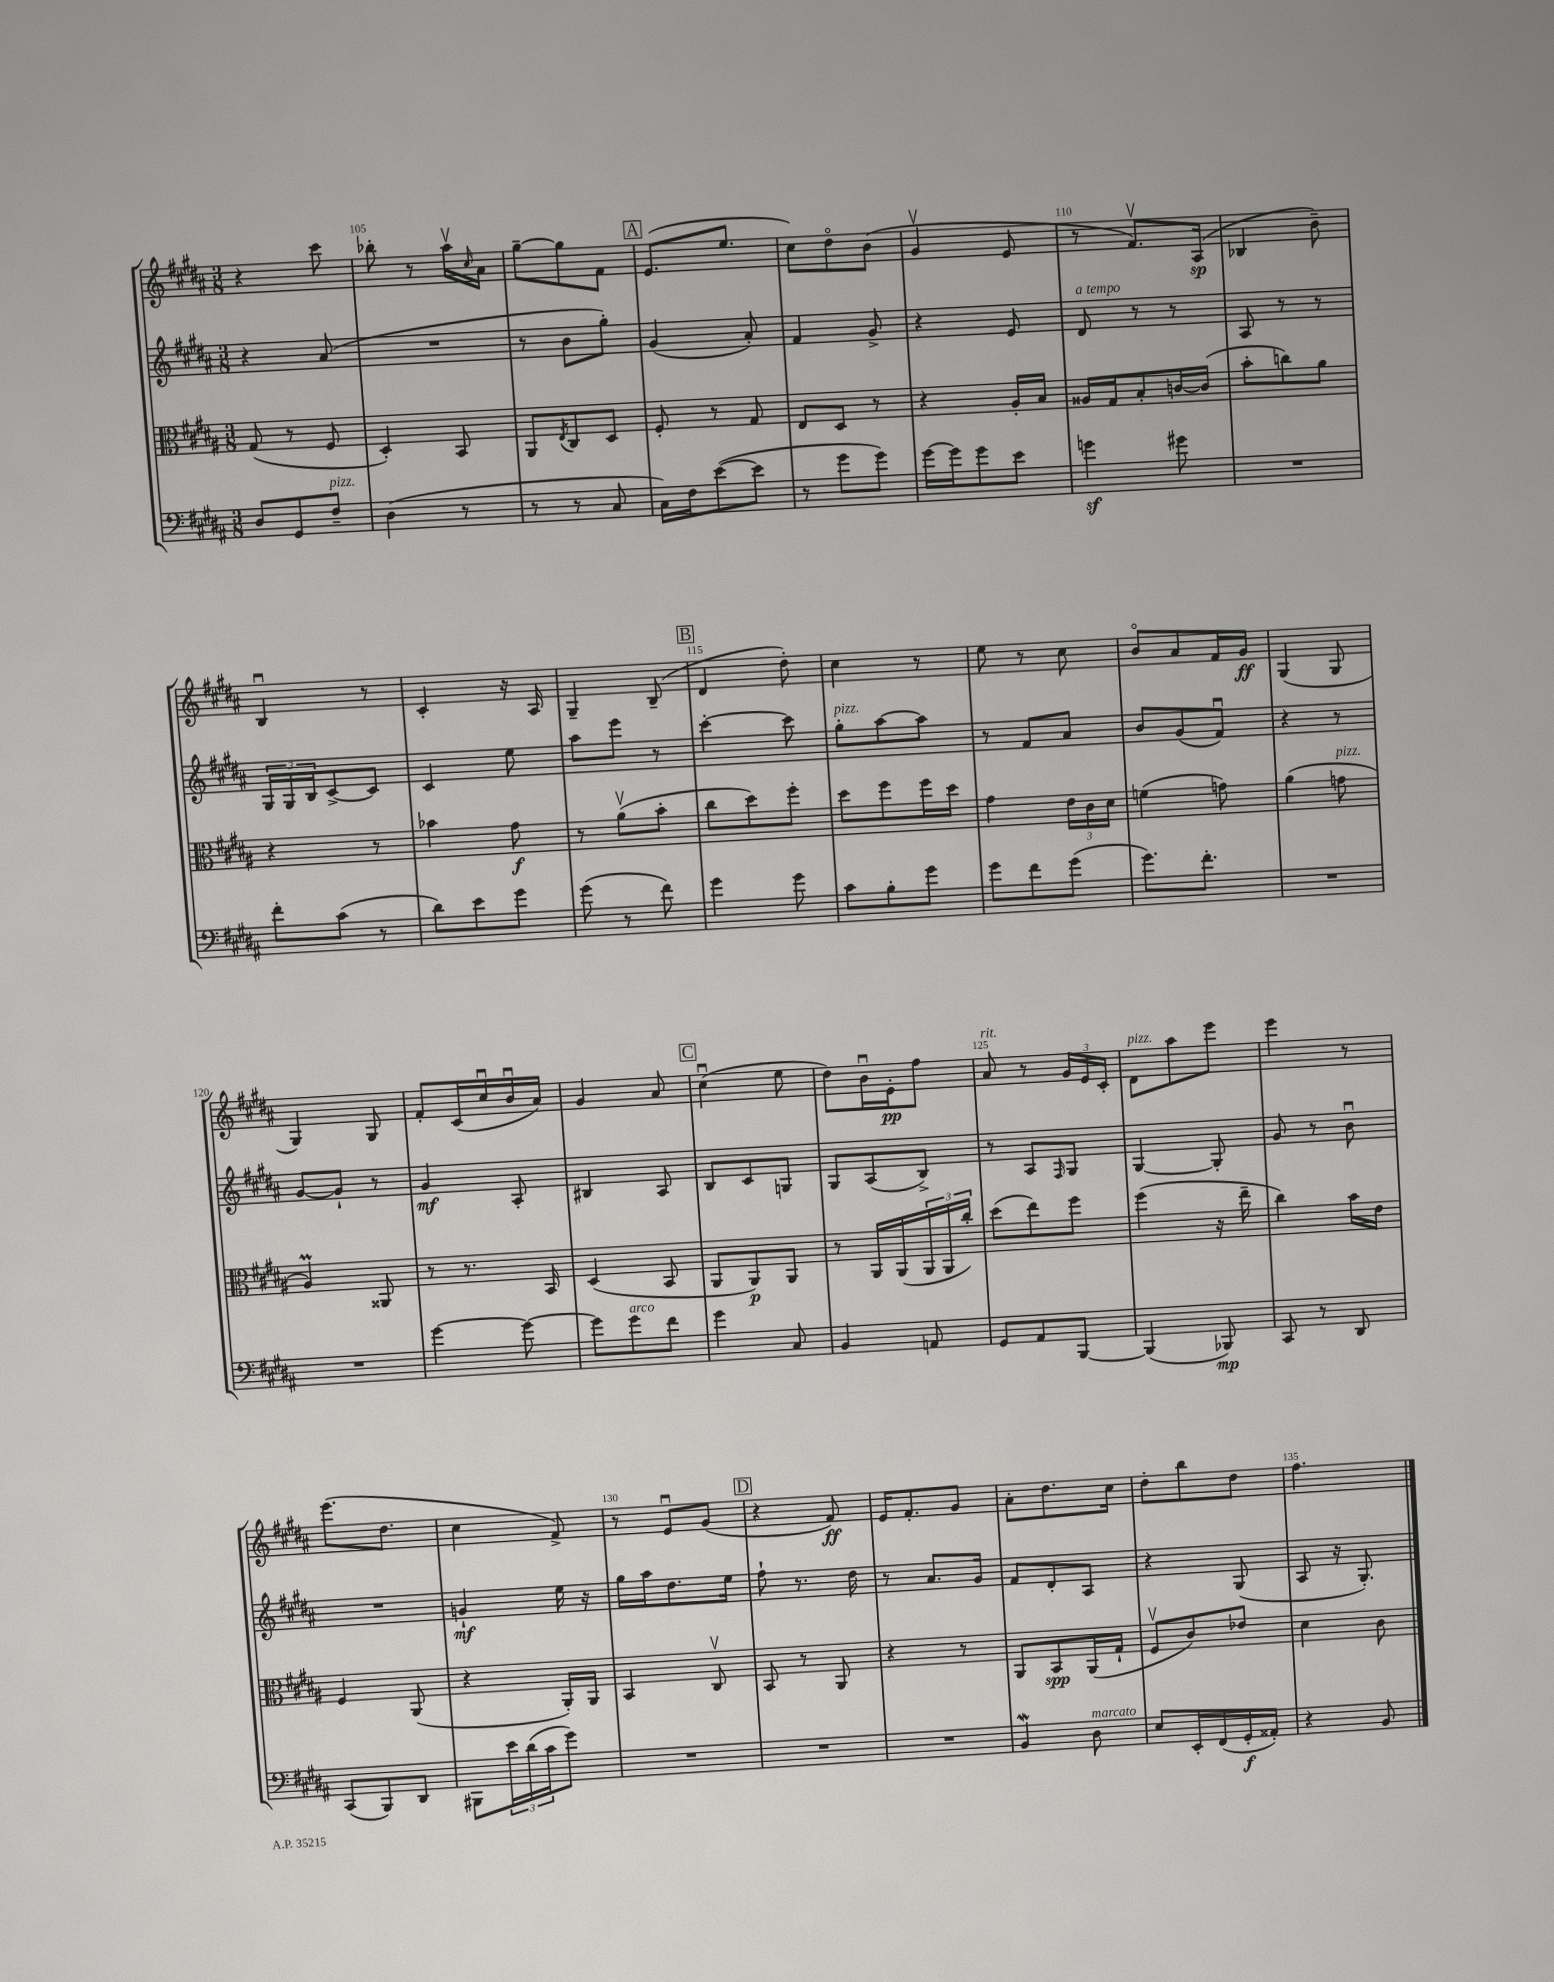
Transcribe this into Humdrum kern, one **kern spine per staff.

**kern	**kern	**kern	**kern
*staff4	*staff3	*staff2	*staff1
*clefF4	*clefC3	*clefG2	*clefG2
*k[f#c#g#d#a#]	*k[f#c#g#d#a#]	*k[f#c#g#d#a#]	*k[f#c#g#d#a#]
*M3/8	*M3/8	*M3/8	*M3/8
8D#/L	(8G#/	4r	4r
8GG#/	8r	.	.
8F#~/J	8F#/	(8a#/	8ccc#\
=	=	=	=
(4D#\	4D#'/)	4.r	8bb-'\
.	.	.	8r
8r	8BB/	.	16aa#v\LL
.	.	.	16qqcc#/
.	.	.	16a#\JJ
=	=	=	=
8r	8AA#/L	8r	[8gg#~\L
.	8qE/	.	.
8r	8C#/	8b\L	8gg#\]
8C#/	8D#/J	8gg#'\J)	8f#\J
=	=	=	=
16C#\LL)	8F#'/	(4g#/	(8.e/L
16F#\J	.	.	.
([8e\	8r	.	.
.	.	.	8.ee/J
8e\]J	8G#/	8a#'/)	.
=	=	=	=
8r	8E/L	4f#/	8cc#\L)
8g#\L	8D#/J	.	8dd#o\
8g#\J)	8r	8g#^/	(8b\J
=	=	=	=
[16g#\LL	4r	4r	4g#v/
16g#\]J	.	.	.
8g#\	.	.	.
8e\J	16A#'/LL	8e/	8e/
.	16B/JJ	.	.
=	=	=	=
4g\	16A##/LL	8d#/	8r
.	16G#/J	.	.
.	8B'/	8r	8.f#v/L)
8g#\	[16c/L	8r	.
.	(16c/]JJ	.	(16A#/Jk
=	=	=	=
4.r	8b'\L	8A#/	4B-/
.	8cc\)	8r	.
.	8a#\J	8r	8b~\)
=	=	=	=
8f#'\L	4r	24G#/LL	4Bu/
.	.	24G#/	.
.	.	24B/J	.
(8c#\J	.	[8c#^/	.
8r	8r	8c#/]J	8r
=	=	=	=
8d#\L)	4b-\	4c#/	4c#'/
8e\	.	.	.
8g#\J	8g#\	8ee\	16r
.	.	.	16A#/
=	=	=	=
(8g#\	8r	8aa#\L	4G#~/
8r	(8a#v\L	8eee\J	.
8f#\)	8b'\J	8r	(8B~/
=	=	=	=
4g#\	8cc#\L	[4ccc#'\	4d#/
.	8dd#\)	.	.
8g#\	8ff#'\J	8ccc#\]	8dd#'\)
=	=	=	=
8c#\L	8dd#\L	8gg#'\L	4cc#\
8B'\	8ff#\	[8aa#\	.
8g#\J	16ff#\L	8aa#\]J	8r
.	16dd#\JJ	.	.
=	=	=	=
8g#\L	4g#\	8r	8ee\
8f#\	.	8f#/L	8r
(8g#\J	24e\LL	8a#/J	8cc#\
.	24c#\	.	.
.	24d#\JJ	.	.
=	=	=	=
8.g#\L)	(4f\	8b/L	8bo/L
.	.	(8g#/	8a#/
8.f#'\J	.	.	.
.	8g\)	8f#u/J)	16f#/L
.	.	.	16g#/JJ
=	=	=	=
4.r	(4a#\	4r	(4G#/
.	8g\	8r	8G#/
=	=	=	=
4.r	4A#/)	[8g#/L	4G#/)
.	.	8g#`/]J	.
.	8AA##/	8r	8G#/
=	=	=	=
[4g#\	8r	4g#/	8f#'/L
.	8.r	.	(16c#/L
.	.	.	16cc#u/
8g#\_	.	8A#'/	16bu/
.	16BB/	.	16a#/JJ)
=	=	=	=
8g#\]L	(4D#/	4B#/	4g#/
8g#\	.	.	.
8f#\J	8BB/	8A#/	8a#/
=	=	=	=
4g#\	8AA#/L	8B/L	(4cc#u\
.	8AA#/)	8c#/	.
8C#/	8AA#/J	8G/J	8ee\
=	=	=	=
4BB/	8r	8G#/L	8dd#\L)
.	16AA#/LL	(8A#/	16bu\L
.	(16AA#/	.	16e'\J
8AA/	24AA#/	8B^/J)	8ff#\J
.	24AA#/	.	.
.	24cc#'/JJ)	.	.
=	=	=	=
8GG#/L	(8dd#\L	8r	8a#/
8AA#/	8ee\)	8A#/L	8r
.	.	16qqF#/	.
[8BBB/J	8ff#\J	8G#/J	24g#/LL
.	.	.	24e/
.	.	.	24c#'/JJ
=	=	=	=
(4BBB/]	(4ff#\	[4G#/	8d#\L
.	.	.	8aa#\
8BBB-/)	16r	8G#'/]	8eee\J
.	16ee~\	.	.
=	=	=	=
8CC#/	4cc#\)	8g#/	4eee\
8r	.	8r	.
8DD#/	16b\LL	8bu\	8r
.	16e\JJ	.	.
=	=	=	=
(8CC#/L	4F#/	4.r	(8.eee\L
8BBB/)	.	.	.
.	.	.	8.dd#\J
8DD#/J	(8AA#/	.	.
=	=	=	=
8BBB#\L	4r	4g`/	4cc#\
24e\L	.	.	.
(24d#\	.	.	.
24c#\J	.	.	.
8g#\J)	16AA#'/LL)	16ee\	8f#^/)
.	16AA#/JJ	16r	.
=	=	=	=
4.r	4BB/	16gg#\LL	8r
.	.	16aa#\J	.
.	.	8.dd#\	8eu/L
.	8C#v/	.	(8g#/J
.	.	16ee\Jk	.
=	=	=	=
4.r	8BB/	8ff#`\	4r
.	8r	8.r	.
.	8AA#/	.	8f#/)
.	.	16dd#\	.
=	=	=	=
4.r	4r	8r	16e/LK
.	.	.	8.f#'/
.	.	8.a#/L	.
.	8r	.	8g#/J
.	.	16g#/Jk	.
=	=	=	=
4BB/	8AA#/L	8f#/L	8a#'\L
.	8BB/	8d#'/	8.dd#\
8D#\	(16AA#/L	8A#/J	.
.	16G#`/JJ	.	16cc#\Jk
=	=	=	=
8E/L	8F#v/L	4r	8dd#'\L
16EE'/L	8c#/)	.	8bb\
(16FF#/	.	.	.
16GG#'/	8e-/J	(8G#/	8dd#\J
16AA##'/JJ)	.	.	.
=	=	=	=
4r	4d#\	8A#/	4.ff#\
.	.	16r	.
.	.	8.G#'/)	.
8BB/	8c#\	.	.
==	==	==	==
*-	*-	*-	*-
